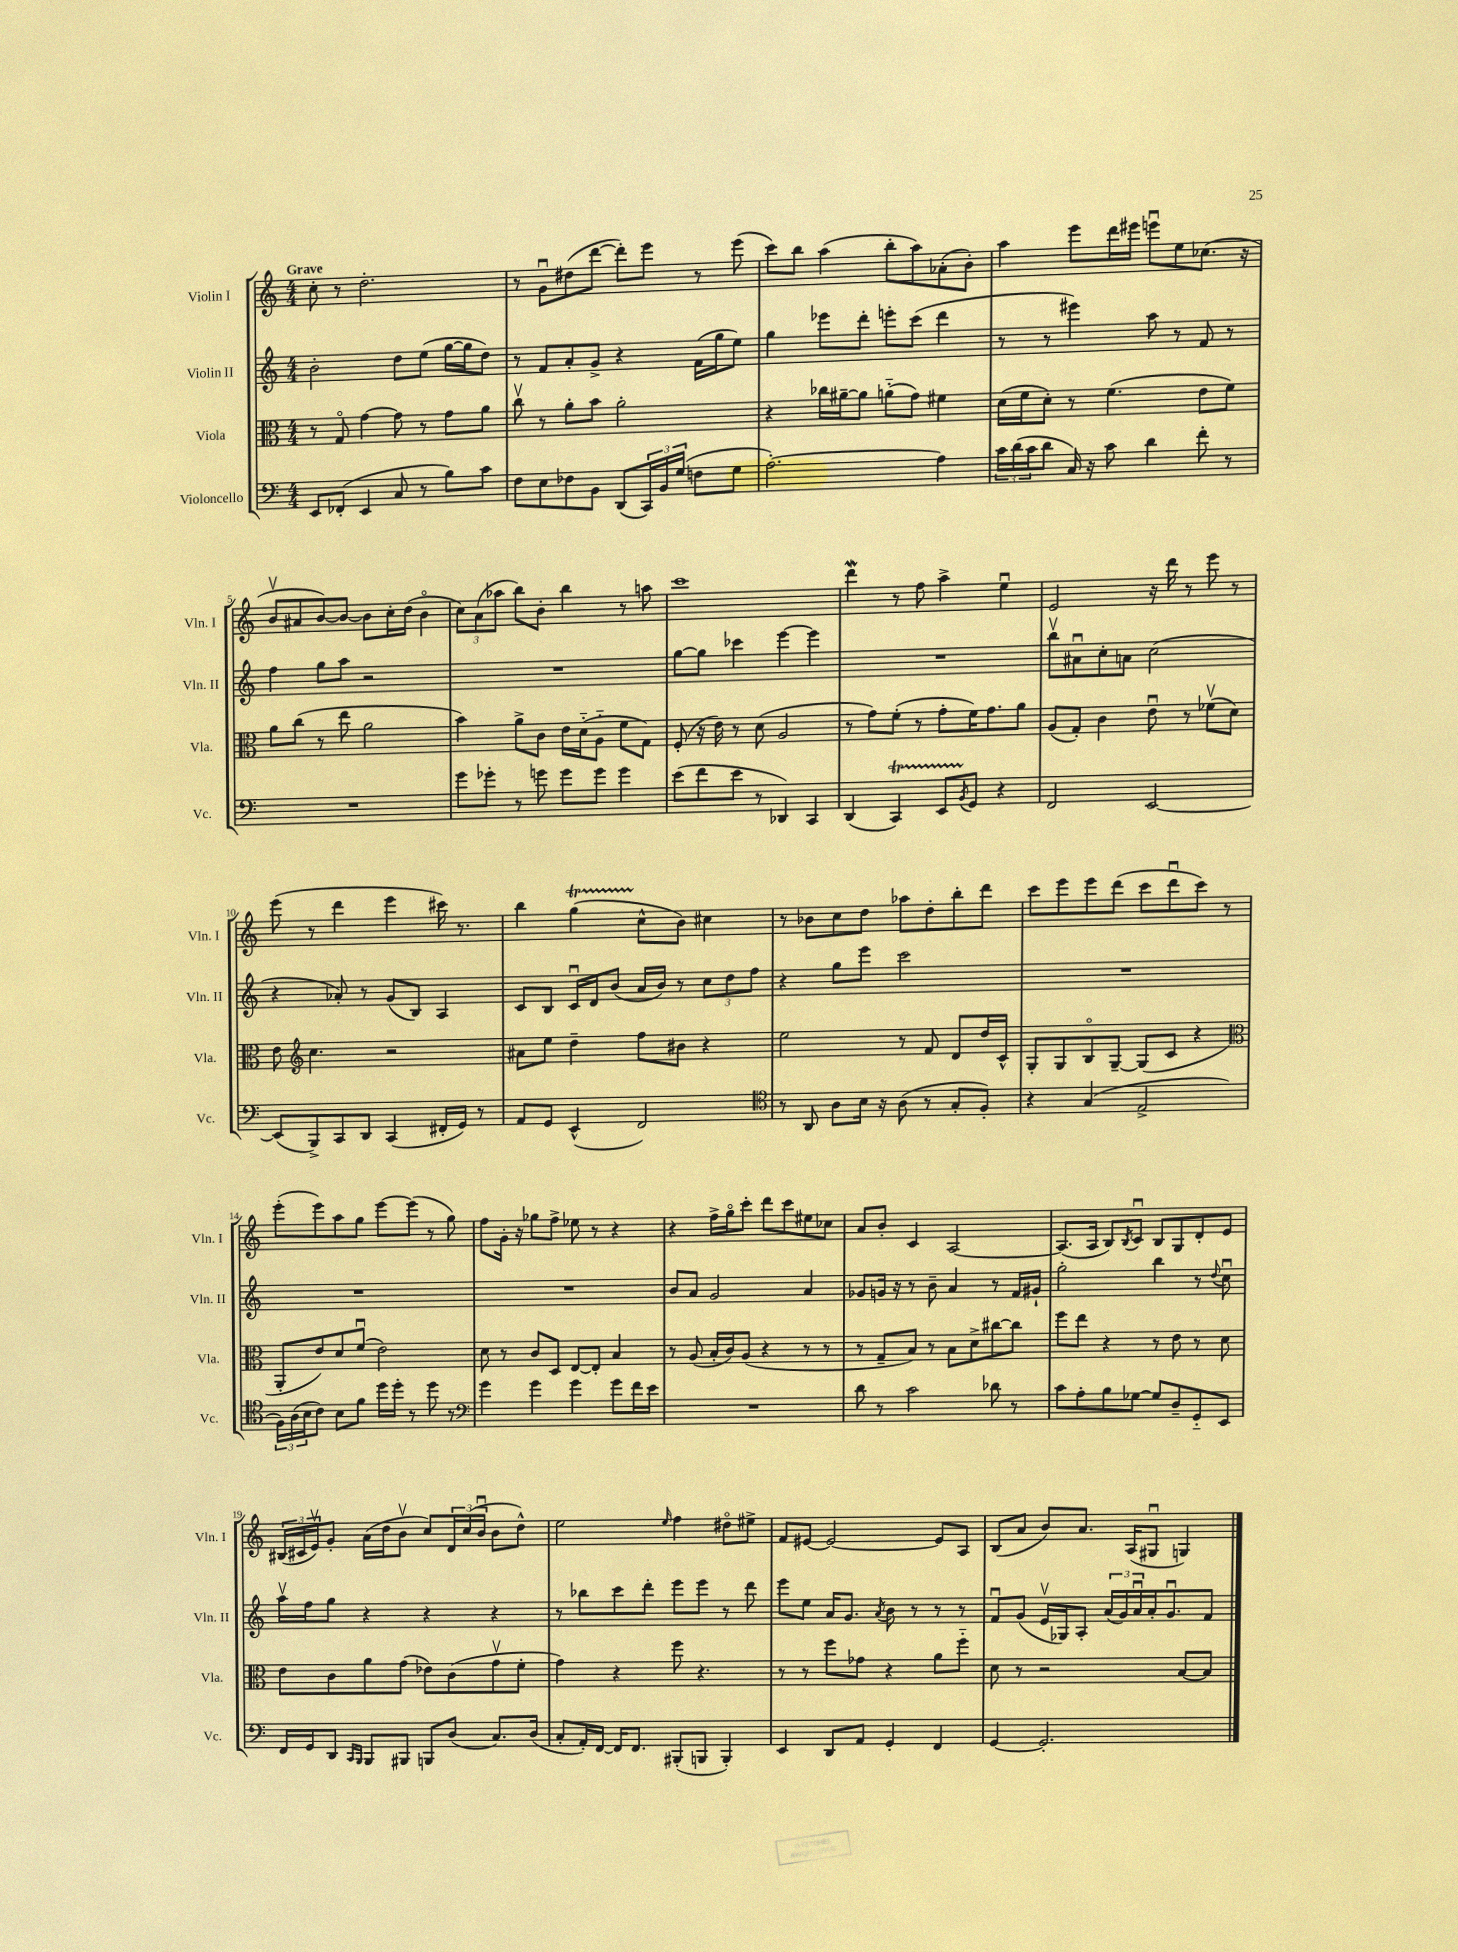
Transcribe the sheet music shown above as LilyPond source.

<<
\new StaffGroup <<
\new Staff = "s0" \with { instrumentName = "Violin I" shortInstrumentName = "Vln. I" } {
    \clef treble \key c \major \numericTimeSignature \time 4/4 \tempo "Grave"
    c''8-. r8 d''2.-. |
    r8 g'8\downbow dis''8( d'''8~ d'''8-.) e'''8 r8 e'''8( |
    c'''8) b''8 a''4( b''8-. a''8) aes'8-.( b'8-.) |
    a''4 e'''8 d'''16 eis'''16 e'''8\downbow e''8 ces''8.( r16 |
    b'8\upbow ais'8 b'8~) b'8~ b'8 c''16-. d''16( b'4\flageolet |
    \tuplet 3/2 { c''8) a'8( aes''8 } b''8) b'8-. b''4 r8 a''8 |
    c'''1 |
    d'''4\mordent r8 f''8 a''4-> e''4\downbow |
    e'2 r16 d'''16 r8 e'''8 r8 |
    e'''8( r8 d'''4 e'''4 cis'''16) r8. |
    b''4 g''4\startTrillSpan( c''8-^\stopTrillSpan b'8) cis''4 |
    r8 bes'8 c''8 d''8 aes''8 d''8-. b''8-. d'''8 |
    c'''8 e'''8 e'''8 d'''8( c'''8 d'''8\downbow c'''8) r8 |
    e'''8-.( e'''8) a''8 g''8 e'''8~ e'''8( r8 g''8) |
    f''8 g'16-. r16 ges''8 f''8-> ees''8 r8 r4 |
    r4 f''16-> g''16\flageolet c'''8-. d'''8 c'''8 eis''8 ces''8 |
    a'8 b'8-. c'4 a2~ |
    a8.( a16 b8) \acciaccatura { b8 } c'8\downbow b8 g8 d'8-. e'8 |
    \tuplet 3/2 { bis16( cis'16 e'16\upbow) } g'8-. a'16( d''16 b'8\upbow c''8) \tuplet 3/2 { d'16 c''16( b'16\downbow } b'8 d''8-^) |
    e''2 \grace { e''16 } f''4 dis''8\flageolet eis''8-> |
    f'8 eis'8~ eis'2~ eis'8 a8 |
    b8( a'8 b'8) a'8. a16( gis8\downbow g4) \bar "|." |
}
\new Staff = "s1" \with { instrumentName = "Violin II" shortInstrumentName = "Vln. II" } {
    \clef treble \key c \major \numericTimeSignature \time 4/4
    b'2-. d''8 e''8( g''16~ g''16 d''8) |
    r8 f'8 a'8-. g'8-> r4 f'16( g''16 e''8) |
    g''4 ees'''8 d'''8-. e'''8-. c'''8( d'''4 |
    r8 r8 eis'''4) a''8 r8 f'8 r8 |
    f''4 g''8 a''8 r2 |
    R1 |
    g''8~ g''8 ces'''4 e'''4~ e'''4 |
    R1 |
    b''8\upbow ais'8\downbow c''8-. a'8 c''2( |
    r4 aes'8-.) r8 g'8( b8) a4 |
    c'8 b8 c'16\downbow d'16 b'8( a'16 b'16) r8 \tuplet 3/2 { c''8 d''8 f''8 } |
    r4 g''8 e'''8 c'''2 |
    R1 |
    R1 |
    R1 |
    b'8 a'8 g'2 a'4 |
    ges'8 g'16 r16 r8 b'8-- a'4 r8 f'16 gis'16-! |
    g''2-. b''4 r8 \appoggiatura { d''8 } c''8\downbow |
    a''16\upbow f''16 g''8 r4 r4 r4 |
    r8 bes''8 c'''8 d'''8-. e'''8 e'''8 r8 d'''8 |
    e'''8 e''8 a'16 g'8. \acciaccatura { a'8 } b'8 r8 r8 r8 |
    f'8\downbow g'8( e'16\upbow ges16) a8-. \tuplet 3/2 { a'16( g'16) a'16\downbow } a'16-. g'8.\downbow f'8 \bar "|." |
}
\new Staff = "s2" \with { instrumentName = "Viola" shortInstrumentName = "Vla." } {
    \clef alto \key c \major \numericTimeSignature \time 4/4
    r8 g8\flageolet g'4~ g'8 r8 g'8 a'8 |
    c''8\upbow r8 a'8-. b'8 a'2-. |
    r4 ces''16 ais'16~-- ais'8 a'8-_( g'8) fis'4 |
    d'16( f'16 d'8-.) r8 f'4.( e'8 f'8) |
    a'8 c''8( r8 e''8 a'2 |
    b'4) a'8-> c'8 e'16 d'16-_( a8-_ f'8 g8) |
    f8-.( r16 e'16) r8 d'8( a2 |
    r8 g'8) f'8-.( r8 g'8-. f'16) g'8. a'8 |
    a8( g8-.) c'4 e'8\downbow r8 fes'8\upbow( d'8) |
    e'8 \clef treble c''4. r2 |
    ais'8 e''8 d''4-- f''8 bis'8 r4 |
    e''2 r8 f'8 d'8 d''16 c'16-^ |
    g8-. g8 b8\flageolet g8~-- g8( c'8 r4 |
    \clef alto a,8-. e'8) d'8 f'8\downbow( e'2) |
    d'8 r8 c'8 d8 e8~ e8-. b4 |
    r8 a8( b16-. c'16) a8( r4 r8 r8 |
    r8 g8-- b8) r8 b8 d'8-> cis''8~ cis''8 |
    f''8 e''8 r4 r8 e'8 r8 d'8 |
    e'8 c'8 a'8 g'8( ees'8) c'8( g'8\upbow f'8-. |
    g'4) r4 f''8 r4. |
    r8 r8 f''8 ges'8 r4 a'8 f''8-_ |
    d'8 r8 r2 b8~ b8 \bar "|." |
}
\new Staff = "s3" \with { instrumentName = "Violoncello" shortInstrumentName = "Vc." } {
    \clef bass \key c \major \numericTimeSignature \time 4/4
    e,8 fes,8-.( e,4 c8 r8 b8) c'8 |
    f8 e8 fes8 b,8 d,8( \tuplet 3/2 { c,16) b,16 g16( } f8 g8 |
    a2.~-.) a4 |
    \tuplet 3/2 { c'16 d'16( c'16 } d'8 c16) r16 c'8 d'4 f'8-. r8 |
    R1 |
    g'8 ges'8-. r8 g'8 g'8 g'8 g'4 |
    e'8( f'8 e'8 r8 des,4) c,4 |
    d,4( c,4\startTrillSpan) e,8 \acciaccatura { b,8 } g,8\stopTrillSpan r4 |
    f,2 e,2~ |
    e,8( b,,8->) c,8 d,8 c,4( fis,16-. g,16) r8 |
    a,8 g,8 e,4-^( f,2) |
    \clef tenor r8 a,8 a8 b16 r16 a8( r8 g8-. f8-.) |
    r4 g4( e2-> |
    \tuplet 3/2 { f16) a16( b16 } c'8) b8 f'8 d''16 d''16-. r8 d''8 r8 |
    \clef bass g'4 g'4 g'4 g'8 f'16 e'16 |
    R1 |
    d'8 r8 c'2 des'8 r8 |
    c'8 a8-. b8 ges8~ ges8 d8-- g,8-_ e,8 |
    f,16 g,16 d,8 \grace { c,16 b,,16 } b,,8 bis,,8 b,,8 d8( c8.) d16( |
    c8-. a,16-.) f,16~ f,16 f,8. bis,,8-.( b,,8 b,,4-.) |
    e,4 d,8 a,8 g,4-. f,4 |
    g,4~ g,2.-. \bar "|." |
}
>>
>>
